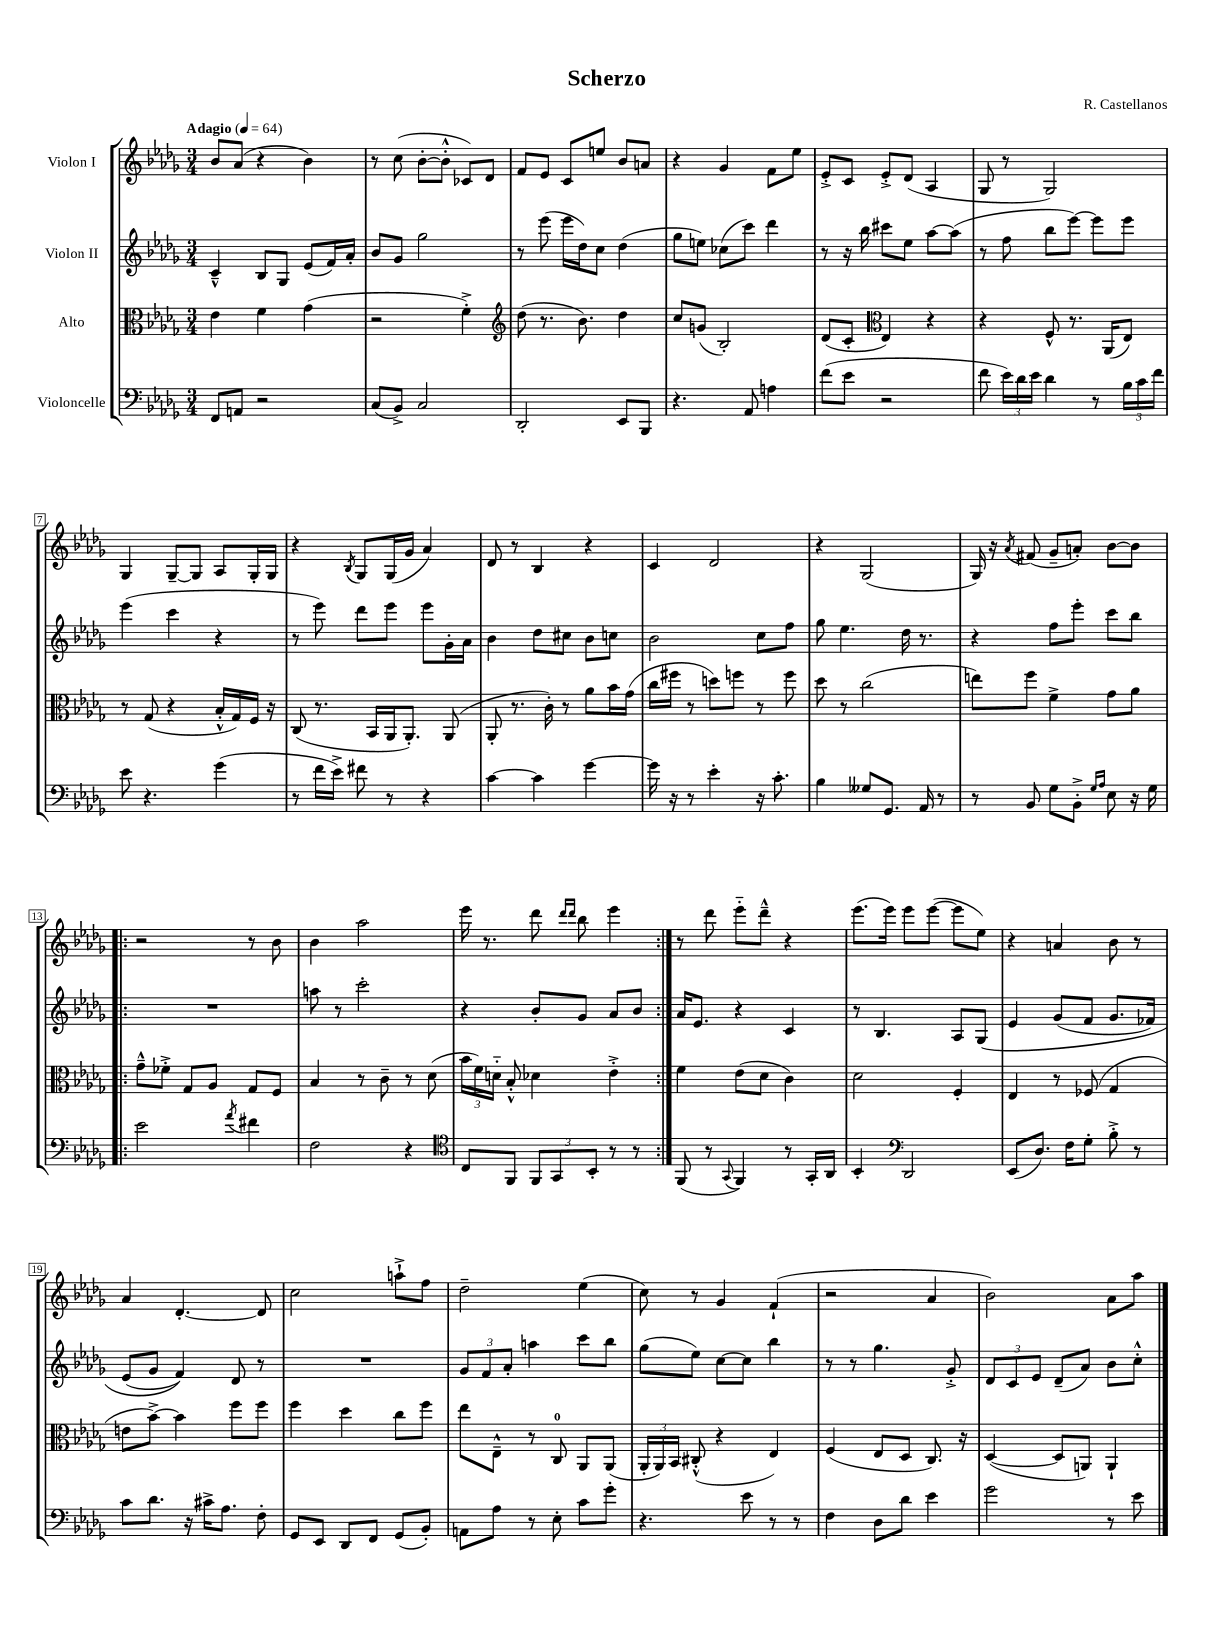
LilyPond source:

\header { title = "Scherzo" composer = "R. Castellanos" }
<<
\new StaffGroup <<
\new Staff = "s0" \with { instrumentName = "Violon I" } {
    \clef treble \key des \major \numericTimeSignature \time 3/4 \tempo "Adagio" 4 = 64
    \autoBeamOff bes'8[ aes'8]( r4 bes'4) |
    r8 c''8( bes'8[~-. bes'8]-.-^ ces'8[) des'8] |
    f'8[ ees'8] c'8[ e''8] bes'8[ a'8] |
    r4 ges'4 f'8[ ees''8] |
    ees'8[-.-> c'8] ees'8[-.-> des'8]( aes4 |
    ges8 r8 ges2) |
    ges4 ges8[~-- ges8] aes8[ ges16-. ges16] |
    r4 \acciaccatura { bes8 } ges8[ ges16( ges'16] aes'4) |
    des'8 r8 bes4 r4 |
    c'4 des'2 |
    r4 ges2( |
    ges16) r16 \acciaccatura { aes'8 } fis'8( ges'8[-- a'8]-.) bes'8[~ bes'8] |
    \repeat volta 2 { r2 r8 bes'8 |
    bes'4 aes''2 |
    ees'''16 r8. des'''8 \grace { des'''16[ des'''16] } bes''8 ees'''4 | }
    r8 des'''8 ees'''8[-_ des'''8]---^ r4 |
    ees'''8.[( ees'''16]) ees'''8[ ees'''8]~( ees'''8[ ees''8]) |
    r4 a'4 bes'8 r8 |
    aes'4 des'4.~-. des'8 |
    c''2 a''8[-!-> f''8] |
    des''2-- ees''4( |
    c''8) r8 ges'4 f'4-!( |
    r2 aes'4 |
    bes'2) aes'8[ aes''8] \bar "|." |
}
\new Staff = "s1" \with { instrumentName = "Violon II" } {
    \clef treble \key des \major \numericTimeSignature \time 3/4
    \autoBeamOff c'4---^ bes8[ ges8] ees'8[( f'16) aes'16]-. |
    bes'8[ ges'8] ges''2 |
    r8 ees'''8( ees'''16[ des''16) c''8] des''4( |
    ges''8[ e''8]) ces''8[( c'''8]) des'''4 |
    r8 r16 bes''16 cis'''8[ ees''8] aes''8[~ aes''8]( |
    r8 f''8 bes''8[ ees'''8]~) ees'''8[ ees'''8] |
    ees'''4( c'''4 r4 |
    r8 ees'''8) des'''8[ ees'''8] ees'''8[ ges'16-. aes'16] |
    bes'4 des''8[ cis''8] bes'8[ c''8] |
    bes'2 c''8[ f''8] |
    ges''8 ees''4. des''16 r8. |
    r4 f''8[ ees'''8]-. c'''8[ bes''8] |
    \repeat volta 2 { R2. |
    a''8 r8 c'''2-. |
    r4 bes'8[-. ges'8] aes'8[ bes'8] | }
    aes'16[ ees'8.] r4 c'4 |
    r8 bes4. aes8[ ges8]\( |
    ees'4 ges'8[( f'8] ges'8.[ fes'16]) |
    ees'8[( ges'8] f'4)\) des'8 r8 |
    R2. |
    \tuplet 3/2 { ges'8[ f'8 aes'8]-. } a''4 c'''8[ bes''8] |
    ges''8[( ees''8]) c''8[~ c''8] bes''4 |
    r8 r8 ges''4. ges'8-.-> |
    \tuplet 3/2 { des'8[ c'8 ees'8] } des'8[--( aes'8]) bes'8[ c''8]-.-^ \bar "|." |
}
\new Staff = "s2" \with { instrumentName = "Alto" } {
    \clef alto \key des \major \numericTimeSignature \time 3/4
    \autoBeamOff ees'4 f'4 ges'4( |
    r2 f'4-.->) |
    \clef treble des''8( r8. bes'8.) des''4 |
    c''8[ g'8]( bes2-.) |
    des'8[( c'8]-. \clef alto ees4) r4 |
    r4 f8-^ r8. aes,16[( ees8]) |
    r8 ges8( r4 bes16[-.-^ ges16) f16] r16 |
    c8( r8. bes,16[ aes,16 aes,8.]-.) aes,8( |
    aes,8-. r8. c'16-.) r8 aes'8[ bes'16 ges'16]( |
    c''16[ fis''16] r8 d''8[) f''8] r8 f''8 |
    des''8 r8 c''2( |
    e''8[) f''8] f'4-> ges'8[ aes'8] |
    \repeat volta 2 { ges'8[---^ fes'8]-.-> ges8[ aes8] ges8[ f8] |
    bes4 r8 c'8-- r8 des'8( |
    \tuplet 3/2 { bes'16[ f'16) d'16]-_ } bes8-.-^ des'4 ees'4-.-> | }
    f'4 ees'8[( des'8] c'4) |
    des'2 f4-. |
    ees4 r8 fes8( ges4 |
    e'8[ bes'8]~->) bes'4 f''8[ f''8] |
    f''4 des''4 c''8[ f''8] |
    ees''8[ ees8]---^ r8 c8-0 aes,8[ aes,8]( |
    \tuplet 3/2 { aes,16[-. aes,16) bes,16] } cis8-.-^( r4 ees4) |
    f4( ees8[ des8] c8.) r16 |
    des4~( des8[ a,8]) a,4-! \bar "|." |
}
\new Staff = "s3" \with { instrumentName = "Violoncelle" } {
    \clef bass \key des \major \numericTimeSignature \time 3/4
    \autoBeamOff f,8[ a,8] r2 |
    c8[( bes,8]->) c2 |
    des,2-. ees,8[ bes,,8] |
    r4. aes,8 a4 |
    f'8[( ees'8] r2 |
    f'8 \tuplet 3/2 { ees'16[) des'16 ees'16] } des'4 r8 \tuplet 3/2 { bes16[ c'16 f'16] } |
    ees'8 r4. ges'4( |
    r8 f'16[ ees'16]->) fis'8 r8 r4 |
    c'4~ c'4 ges'4~ |
    ges'16 r16 r8 ees'4-. r16 c'8.-. |
    bes4 geses8[ ges,8.] aes,16 r8 |
    r8 bes,8 ges8[ bes,8]-.-> \grace { ges16[ aes16] } ees8 r16 ges16 |
    \repeat volta 2 { ees'2 \acciaccatura { aes'8 } fis'4 |
    f2 r4 |
    \clef tenor c8[ f,8] \tuplet 3/2 { f,8[ ges,8 bes,8]-. } r8 r8 | }
    f,8( r8 \appoggiatura { ges,8 } f,4) r8 ges,16[-. aes,16] |
    bes,4-. \clef bass des,2 |
    ees,8[( des8.]) f16[ ges8]-. bes8-.-> r8 |
    c'8[ des'8.] r16 cis'16[-> aes8.] f8-. |
    ges,8[ ees,8] des,8[ f,8] ges,8[( bes,8]-.) |
    a,8[ aes8] r8 ees8-. c'8[ ges'8]-. |
    r4. ees'8 r8 r8 |
    f4 des8[ des'8] ees'4 |
    ges'2 r8 ees'8 \bar "|." |
}
>>
>>
\layout { \context { \Score \override BarNumber.stencil = #(make-stencil-boxer 0.1 0.3 ly:text-interface::print) } }
